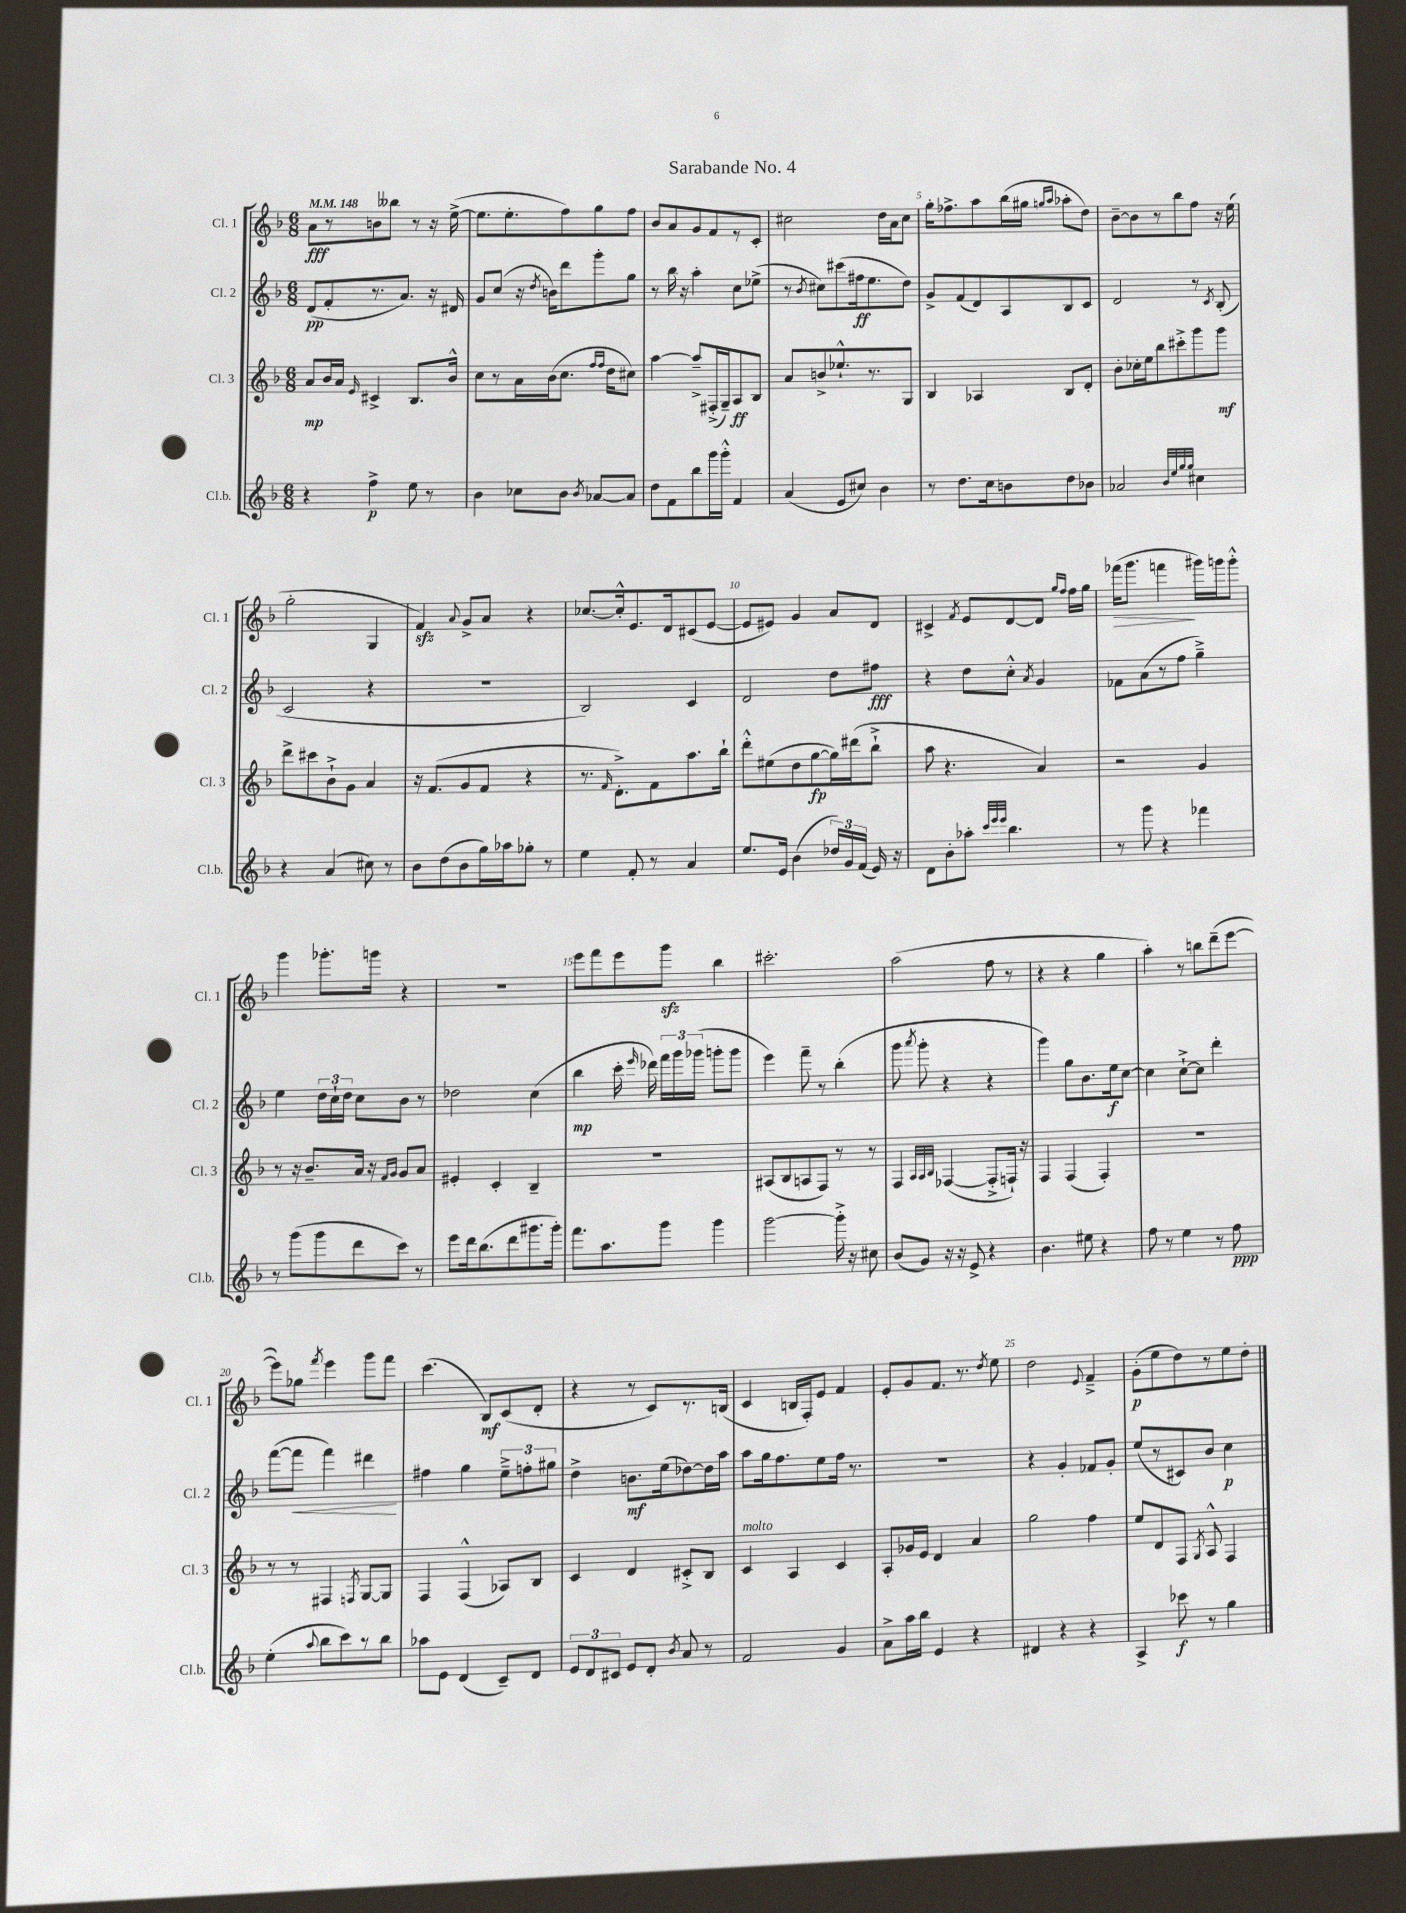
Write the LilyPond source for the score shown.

\header { title = "Sarabande No. 4" }
<<
\new StaffGroup <<
\new Staff = "s0" \with { instrumentName = "Cl. 1" shortInstrumentName = "Cl. 1" } {
    \clef treble \key f \major \numericTimeSignature \time 6/8 \tempo 4 = 148
    \autoBeamOff a'8[\fff r8 b'8 beses''8] r8 r16 e''16~->( |
    e''8.[ e''8.-. f''8) g''8 f''8] |
    bes'8[ a'8 g'8 f'8 r8 c'8]-. |
    cis''2 d''16[ a'16 cis''8] |
    g''16[-. fes''8.-> a''8 bes''16( gis''16] \grace { g''16[ a''16] } aes''8[-. d''8]) |
    bes'8[~-- bes'8 r8 bes''8 f''8] r16 e''16( |
    g''2-. g4 |
    f'4\sfz) \appoggiatura { a'8 } g'8[-> a'8] r4 |
    ces''8.[~ ces''16-.-^ e'8. d'16 cis'8( e'8]~ |
    e'8[ eis'8]) g'4 a'8[ d'8] |
    cis'4-> \acciaccatura { f'8 } e'8[ d'8~ d'8] \grace { g''16[ f''16] } f''16[ g''16] |
    fes'''16[\>( g'''8.] f'''4\! gis'''16[) g'''16 g'''8]-.-^ |
    g'''4 ges'''8.[-. g'''16] r4 |
    R2. |
    e'''8[ f'''8 e'''8 g'''8]\sfz bes''4 |
    cis'''2.-. |
    a''2( f''8 r8 |
    r4 r4 g''4 |
    a''4-.) r8 b''8[ d'''8--( e'''8]~ |
    e'''8[) ges''8] \acciaccatura { f'''8 } e'''4 g'''8[ f'''8] |
    c'''4.( bes8[\mf) c'8( d'8]-. |
    r4 r8 c'8[) r8. b16]( |
    c'4 b16[ f16-.) e'8] f'4 |
    e'8[-. g'8 f'8.] r8. \acciaccatura { d''8 } e''8 |
    d''2 \appoggiatura { e'8 } f'4---> |
    g'8[-.\p( e''8 d''8) r8 e''8 d''8]-. \bar "|." |
}
\new Staff = "s1" \with { instrumentName = "Cl. 2" shortInstrumentName = "Cl. 2" } {
    \clef treble \key f \major \numericTimeSignature \time 6/8
    \autoBeamOff d'8[\pp( f'8-. r8. a'8.]) r16 dis'16 |
    g'8[ c''8]( r16 \acciaccatura { d''8 } b'16[) d'''8 g'''8-. g''8] |
    r8 bes''16 r16 a''4-. c''8[ ees''8]->( |
    r8 \acciaccatura { bes'8 } cis''8[) cis'''8( fis''16\ff e''8. d''8]) |
    g'8[-> f'8( d'8) a8 bes8 c'8] |
    d'2 r8 \acciaccatura { c'8 } bes8-.( |
    c'2 r4 |
    R2. |
    bes2) c'4 |
    d'2 d''8[ fis''8]\fff |
    r4 d''8[ c''8]-.-^ \acciaccatura { a'8 } g'4 |
    fes'8[ a'8( r8 f''8] g''4--->) |
    e''4 \tuplet 3/2 { d''16[ c''16-! d''16] } c''8[ bes'8] r8 |
    des''2 c''4( |
    bes''4\mp c'''16-. \grace { e'''16 } des'''16) \tuplet 3/2 { f'''16[ g'''16 ges'''16]( } g'''8[-. g'''8] |
    e'''4) f'''8-- r8 bes''4-.( |
    g'''8 \acciaccatura { a'''8 } g'''8-. r4 r4 |
    g'''4) g''8[ bes'8. e''16\f c''8]~ |
    c''4 c''8[~-!-> c''8] d'''4-. |
    f'''8[~( f'''8]\< f'''4) dis'''4\! |
    fis''4 g''4 \tuplet 3/2 { e''8[---> f''8-. gis''8] } |
    d''4-> b'8.[\mf e''16( des''8~) des''16 a''16] |
    a''8[ g''16 f''8. e''8 f''16] r8. |
    R2. |
    r4 g'4-. fes'8[ g'8]-. |
    e''8[( r8 cis'8) bes'8] c''4\p \bar "|." |
}
\new Staff = "s2" \with { instrumentName = "Cl. 3" shortInstrumentName = "Cl. 3" } {
    \clef treble \key f \major \numericTimeSignature \time 6/8
    \autoBeamOff a'8[\mp bes'16 a'16] \grace { e'16 } cis'4-> bes8.[ bes'16]-^ |
    c''8[ r8 a'16 bes'16( c''8.] \grace { f''16[ f''16] } d''16[ cis''8]) |
    a''4~ a''8[---> fis16-.->( g16--) a8\ff bes8] |
    a'8[ b'8-> ees''8.-!-^ r8. g8] |
    bes4 aes4 bes8[ d'8]-. |
    bes'8[-. ces''16-. e''16 bes''8 cis'''8-.-> g'''8 g'''8]\mf |
    d'''8[-> cis'''8 bes'8-!-> g'8] a'4 |
    r16 f'8.[( g'8 f'8] r4 |
    r8. \grace { f'16 } d'8.[-.->) f'8 a''8. bes''16]-! |
    d'''8[-.-^ eis''8( d''8 g''8~\fp g''16) dis'''16( bes''8]-!-> |
    a''8 r4. a'4) |
    r2 g'4 |
    r8 r16 bes'8.[-- a'16] r16 \grace { f'16[ g'16] } g'8[ a'8] |
    eis'4-. c'4-. bes4-- |
    R2. |
    ais8[( bes8 a8 f8]) r8 r8 |
    f4 \grace { a32[ a32 bes32] } fes4~( fes8[-.-> f16]-!) r16 |
    f4 f4( f4-.) |
    R2. |
    r8 r8 fis4 \acciaccatura { f8 } g8[~ g8] |
    f4 f4-^( aes8[) bes8] |
    c'4 d'4 cis'8[-.-> bes8] |
    c'4^\markup { \italic "molto" } a4 c'4 |
    a8[-. ges'16 e'16] d'4 a'4 |
    g''2 f''4 |
    e''8[ d'8 f8] \acciaccatura { g8 } a8-^ f4 \bar "|." |
}
\new Staff = "s3" \with { instrumentName = "Cl.b." shortInstrumentName = "Cl.b." } {
    \clef treble \key f \major \numericTimeSignature \time 6/8
    \autoBeamOff r4 f''4->\p e''8 r8 |
    bes'4 ces''8[ bes'8] \acciaccatura { bes'8 } aes'8[~ aes'8] |
    d''8[ f'8 bes''8 g'''16 g'''16]-.-^ f'4 |
    a'4( e'8[ cis''8]) bes'4 |
    r8 d''8.[ c''16 b'8 d''8 bes'8] |
    aes'2 \grace { bes'32[ e''32 g''32 g''32] } cis''4 |
    r4 a'4( cis''8) r8 |
    bes'8[ d''8( bes'8 g''16) aes''16 ges''8]-. r8 |
    e''4 f'8-. r8 a'4 |
    e''8.[ e'16] bes'4( \tuplet 3/2 { des''16[) g'16 f'16]( } e'16) r16 |
    d'8[ bes'8-. aes''8]-. \grace { c'''32[ e'''32 e'''32] } bes''4. |
    r8 g'''8 r4 fes'''4 |
    r8 g'''8[( g'''8 d'''8 c'''8]) r8 |
    e'''8[ d'''16 bes''8.( d'''8 gis'''8. gis'''16]-.) |
    f'''8.[ a''8. g'''8] g'''4 |
    g'''2~ g'''16-.-> r16 cis''8 |
    bes'8[( g'8]) r16 r16 e'8-> r4 |
    bes'4. eis''8 r4 |
    f''8 r8 e''4 r8 f''8\ppp |
    e''4-.( \appoggiatura { a''8 } bes''8[ c'''8) r8 bes''8] |
    aes''8[ e'8] d'4( c'8[--) d'8] |
    \tuplet 3/2 { e'8[ d'8 cis'8] } e'8[ d'8]-. \acciaccatura { bes'8 } a'8 r8 |
    f'2 g'4 |
    a'8[-> a''16 bes''16] e'4 r4 |
    dis'4 r4 r4 |
    a4-> ces'''8\f r8 g''4 \bar "|." |
}
>>
>>
\layout { \context { \Score \override BarNumber.break-visibility = ##(#f #t #t) barNumberVisibility = #(every-nth-bar-number-visible 5) } }
